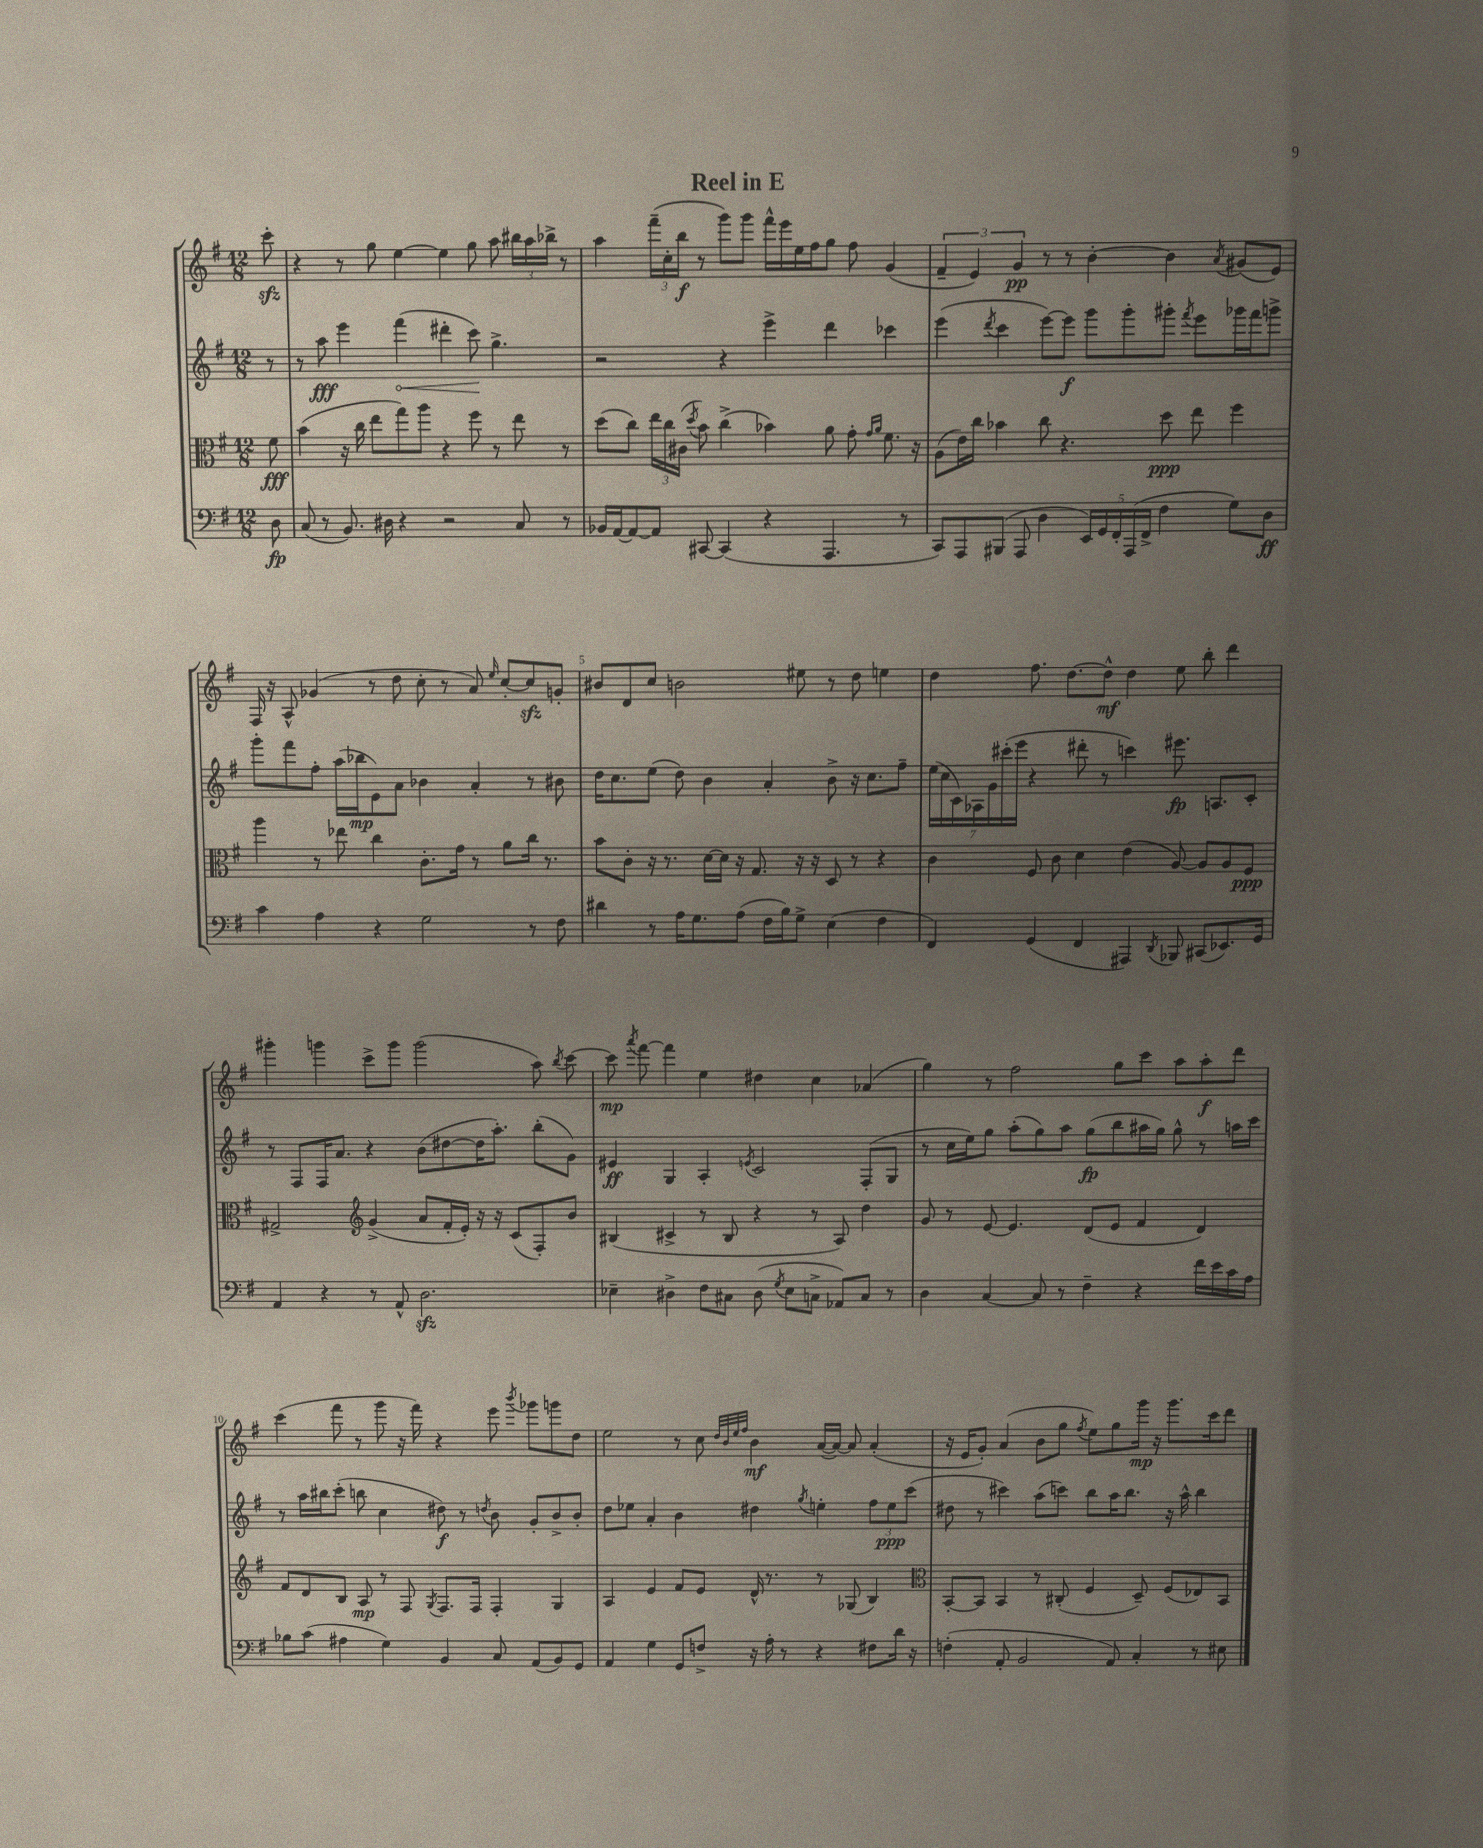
\header { title = "Reel in E" }
<<
\new StaffGroup <<
\new Staff = "s0" {
    \clef treble \key g \major \numericTimeSignature \time 12/8 \partial 8
    \autoBeamOff c'''8-.\sfz |
    r4 r8 g''8 e''4~ e''4 g''8 a''8 \tuplet 3/2 { bis''16[ a''16 bes''16]-> } r8 |
    a''4 \tuplet 3/2 { fis'''16[--( c''16-. b''16]\f } r8 g'''8[) g'''8] fis'''16[-^ e'''16 e''16 fis''16 g''8] fis''8 g'4( |
    \tuplet 3/2 { fis'4-- e'4) g'4\pp } r8 r8 b'4~-. b'4 \acciaccatura { a'8 } gis'8[( e'8]) |
    fis16 r16 a8-^ ges'4( r8 d''8 c''8-. r8 a'8) \grace { e''16 } c''8[~-. c''8\sfz g'8]-. |
    bis'8[ d'8 c''8] b'2 eis''8 r8 d''8 e''4 |
    d''4 fis''8. d''8.[~ d''8]-^\mf d''4 e''8 b''8-. d'''4 |
    gis'''4-. g'''4 c'''8[-> g'''8] g'''2( a''8) \acciaccatura { b''8 } c'''8~ |
    c'''8\mp \acciaccatura { a'''8 } fis'''8~ fis'''4 e''4 dis''4 c''4 aes'4( |
    g''4) r8 fis''2 g''8[ c'''8] a''8[ a''8-.\f d'''8] |
    c'''4( fis'''8 r8 g'''8 r16 fis'''16) r4 e'''8 \acciaccatura { b'''8 } ges'''8[ g'''8 d''8] |
    e''2 r8 c''8 \grace { d''32[ b'32 e''32 fis''32] } b'4\mf a'16[~( a'16]~) a'8 a'4-.( |
    r16 e'16[ g'8]-.) a'4( b'8[ g''8] \acciaccatura { fis''8 } e''8[) g''8 g'''16]\mp r16 g'''8.[ c'''16 d'''8] \bar "|." |
}
\new Staff = "s1" {
    \clef treble \key g \major \numericTimeSignature \time 12/8 \partial 8
    \autoBeamOff r8 |
    r8 a''8\fff e'''4 \once \override Hairpin.circled-tip = ##t fis'''4\<( dis'''4-. c'''8\!) g''4.-> |
    r2 r4 e'''4-> d'''4 ces'''4 |
    e'''4( \acciaccatura { d'''8 } c'''4 e'''8[~) e'''8]\f g'''8[ g'''8-. gis'''8]-. \acciaccatura { fis'''8 } e'''8[ ges'''16 fis'''16 g'''8]-> |
    g'''8[-. fis'''8 fis''8]-. a''16[( bes''16\mp e'8) a'8] bes'4 a'4-. r8 bis'8 |
    d''16[ c''8. e''8]( d''8) b'4 a'4-. b'8-> r16 c''8.[ fis''8]-- |
    \tuplet 7/4 { e''16[( c''16 c'16) aes16 g'16 cis'''16-.( e'''16] } r4 dis'''8-. r8 c'''4) eis'''8.\fp a8.[ c'8]-. |
    r8 fis8[ fis16 a'8.] r4 b'8[( dis''8~ dis''16 a''8.]-.) b''8[-.( g'8]) |
    eis'4\ff g4 a4-. \acciaccatura { e'8 } c'2 fis8[-.( g8] |
    r8 c''16[ e''16) g''8] a''8[-.( g''8) a''8] g''8[\fp( b''8 ais''16 g''16]) g''8-^ r8 a''16[ c'''16] |
    r8 a''16[ bis''16 c'''8]-.( b''8 c''4 dis''8\f) r8 \acciaccatura { d''8 } b'8 g'8[-. b'8-> b'8]-. |
    d''8[ ees''8] a'4-. b'4 dis''4 \acciaccatura { g''8 } e''4-. \tuplet 3/2 { fis''8[ e''8\ppp c'''8]( } |
    dis''8 r8 cis'''4) a''8[( c'''8]) b''8[ a''16 b''8.] r16 a''16-^ b''4 \bar "|." |
}
\new Staff = "s2" {
    \clef alto \key g \major \numericTimeSignature \time 12/8 \partial 8
    \autoBeamOff fis'8\fff |
    b'4( r16 c''16 e''8[ g''8) a''8] r4 fis''8 r8 e''8 r8 |
    d''8[( c''8]) \tuplet 3/2 { e''16[ c''16 cis'16]( } \acciaccatura { d''8 } b'8) c''4->( bes'4) a'8 g'8-. \grace { g'16[ a'16] } fis'8. r16 |
    a8[( e'16) c''16] bes'4 c''8 r4. d''8\ppp e''8 fis''4 |
    a''4 r8 ees''8 c''4 c'8.[-. g'16] r8 a'8[ c''16] r8. |
    b'8[ c'8]-. r16 r8. d'16[~ d'16] r16 g8. r16 r16 d8 r8 r4 |
    c'4 fis8 c'8 d'4 e'4( a8~) a8[ a8 fis8]\ppp |
    gis2-> \clef treble g'4->( a'8[ fis'16-. e'16]-.) r16 r16 c'8[( fis8-.) b'8] |
    bis4( cis'4-> r8 bis8 r4 r8 a8) d''4 |
    g'8 r8 e'8~ e'4. d'8[( e'8] fis'4 d'4) |
    fis'8[ d'8 b8] a8\mp r8 fis8 \acciaccatura { g8 } fis8.[ fis16] fis4-. g4 |
    a4 e'4 fis'8[ e'8] d'16-^ r8. r8 ges8( b4) |
    \clef alto b,8[~-. b,8] b,4 r8 cis8-.( fis4 d8--) fis8[( ees8) b,8] \bar "|." |
}
\new Staff = "s3" {
    \clef bass \key g \major \numericTimeSignature \time 12/8 \partial 8
    \autoBeamOff d8\fp |
    c8( r8 b,8.) dis16 r4 r2 c8 r8 |
    bes,16[ a,16~ a,8~ a,8] cis,8~ cis,4( r4 a,,4. r8 |
    c,8[) a,,8 bis,,8]( a,,8 d4 \tuplet 5/4 { e,16[) g,16 fis,16-. a,,16( fis,16]-> } fis4 g8[) d8]\ff |
    c'4 a4 r4 g2 r8 fis8 |
    dis'4 r8 a16[ g8. a8]( fis16[ b16) g8]-> e4( fis4 |
    fis,4) g,4( fis,4 ais,,4) \acciaccatura { d,8 } bes,,8 cis,8[( ees,8.) g,16] |
    a,4 r4 r8 a,8-^ d2.\sfz |
    ees4-- dis4-> fis8[ cis8] dis8( \acciaccatura { g8 } ees8[ c8]-> aes,8[) c8] r8 |
    d4 c4~ c8 r8 fis4-- r4 fis'16[ e'16 c'16 a16] |
    bes8[ c'8]( ais4 g4) b,4 c8 a,8[( b,8) g,8] |
    a,4 g4 g,8[ f8]-> r16 a16-. r8 r4 fis8[ d'16] r16 |
    f4-.( a,8-. b,2 a,8) c4-. r8 eis8 \bar "|." |
}
>>
>>
\layout { \context { \Score \override BarNumber.break-visibility = ##(#f #t #t) barNumberVisibility = #(every-nth-bar-number-visible 5) } }
